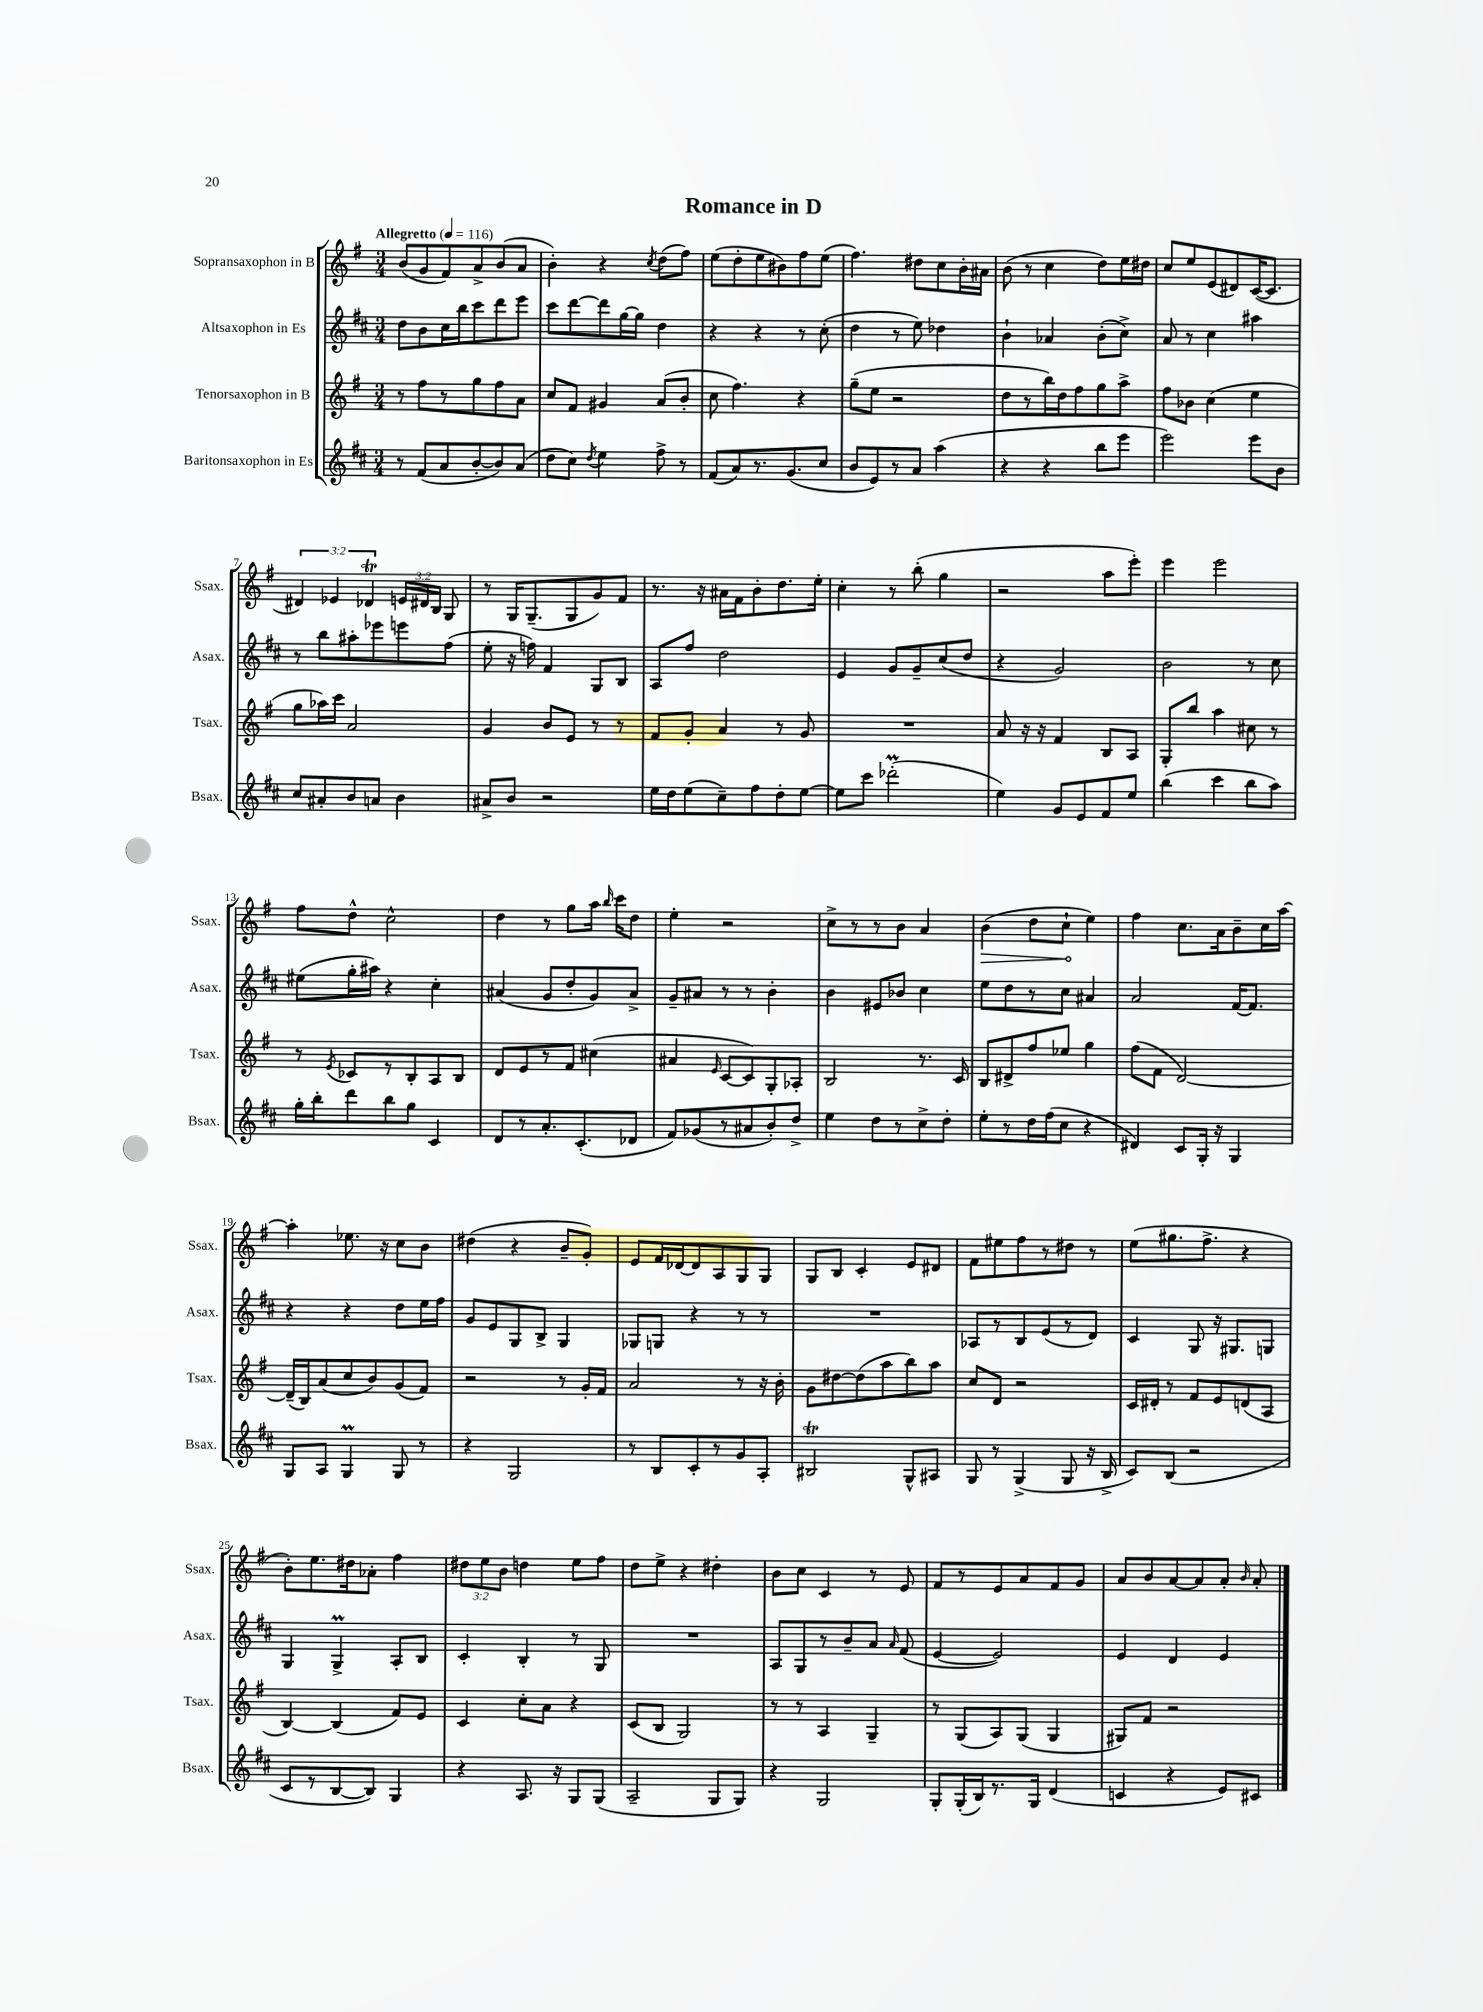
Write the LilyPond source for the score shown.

\header { title = "Romance in D" }
<<
\new StaffGroup <<
\new Staff = "s0" \with { instrumentName = "Sopransaxophon in B" shortInstrumentName = "Ssax." } {
    \clef treble \key g \major \numericTimeSignature \time 3/4 \override Staff.TupletNumber.text = #tuplet-number::calc-fraction-text \tempo "Allegretto" 4 = 116
    \autoBeamOff b'8[( g'8 fis'8) a'8-> b'8( a'8] |
    b'4-.) r4 \acciaccatura { c''8 } d''8[( fis''8]) |
    e''8[( d''8-. e''8 bis'8) fis''8 e''8]( |
    fis''4.) dis''8[ c''8 b'16-. ais'16] |
    b'8( r8 c''4 d''8[) e''16 dis''16] |
    c''8[ e''8 e'8( dis'8) c'16~( c'8.] |
    \tuplet 3/2 { dis'4) ees'4 des'4\trill } \tuplet 3/2 { e'16[ dis'16 b16] } g8 |
    r8 g16[ g8.--( g8 g'8) fis'8] |
    r8. r16 ais'16[ fis'16 b'8-. d''8. e''16]-. |
    c''4-. r8 b''8-.( g''4 |
    r2 a''8[ e'''8]-.) |
    e'''4 e'''2 |
    fis''8[ d''8]-^ c''2-^ |
    d''4 r8 g''8[ a''16] \grace { b''16 } c'''16[ d''8] |
    e''4-. r2 |
    c''8[-> r8 r8 b'8] a'4 |
    \once \override Hairpin.circled-tip = ##t b'4\>( d''8[ c''8]-!\! e''4) |
    fis''4 c''8.[ a'16 b'8-- c''16 a''16]~ |
    a''4-. ees''8. r16 c''8[ b'8] |
    dis''4( r4 b'8[-- g'8]-.) |
    e'8[ fis'16 des'16~ des'8 a8 g8 g8] |
    g8[ b8] c'4-. e'8[ dis'8] |
    fis'8[ eis''8 fis''8 r8 dis''8] r8 |
    e''8[( gis''8. fis''8.]-> r4 |
    b'8[-.) e''8. dis''16 aes'8]-. fis''4 |
    \tuplet 3/2 { dis''8[ e''8 b'8] } d''4 e''8[ fis''8] |
    d''8[ e''8]-> r4 dis''4-. |
    b'8[ c''8] c'4 r8 e'8 |
    fis'8[ r8 e'8 a'8 fis'8 g'8] |
    a'8[ b'8 a'8~ a'8 a'8]-. \grace { b'16 } a'8-. \bar "|." |
}
\new Staff = "s1" \with { instrumentName = "Altsaxophon in Es" shortInstrumentName = "Asax." } {
    \clef treble \key d \major \numericTimeSignature \time 3/4
    \autoBeamOff d''8[ b'8 cis''16 b''16 cis'''8 d'''8 e'''8] |
    cis'''8[ d'''8~ d'''8 g''16~ g''16] d''4 |
    r4 r4 r8 cis''8-.( |
    d''4 r8 e''8) des''4 |
    b'4-! aes'4 b'8[-.( cis''8]->) |
    a'8 r8 cis''4 ais''4 |
    r8 b''8[ ais''8-. ees'''8 e'''8 fis''8]( |
    e''8-. r16 f''16) fis'4 g8[ b8] |
    a8[ fis''8] d''2 |
    e'4 g'8[ g'8-- cis''8( d''8] |
    r4 g'2) |
    b'2 r8 cis''8 |
    eis''8[( g''16-. ais''16]) r4 cis''4-. |
    ais'4( g'8[ d''8-. g'8) ais'8]-> |
    g'8[-- ais'8] r8 r8 b'4-. |
    b'4 eis'8[ bes'8] cis''4 |
    e''8[ d''8 r8 cis''8] ais'4 |
    a'2 fis'16[~ fis'8.] |
    r4 r4 d''8[ e''16 fis''16] |
    g'8[ e'8 g8 b8]-> g4 |
    ges8[ g8] r4 r8 r8 |
    R2. |
    aes8[ r8 b8 e'8( r8 d'8]) |
    cis'4 g8 r16 gis8.[ g8] |
    g4 g4->\prall a8[-. b8] |
    cis'4-. b4-. r8 g8 |
    R2. |
    a8[ g8 r8 b'8-- a'8] \grace { a'16 } fis'8( |
    e'4~ e'2) |
    e'4 d'4 e'4 \bar "|." |
}
\new Staff = "s2" \with { instrumentName = "Tenorsaxophon in B" shortInstrumentName = "Tsax." } {
    \clef treble \key g \major \numericTimeSignature \time 3/4
    \autoBeamOff r8 fis''8[ r8 g''8 fis''8 a'8] |
    c''8[ fis'8] gis'4 a'8[( b'8]-. |
    c''8 fis''4.) r4 |
    g''8[--( e''8] r2 |
    d''8[ r8 b''16) d''16 fis''8 g''8 a''8]-> |
    fis''8[ bes'8] c''4( e''4 |
    g''8[ aes''16) c'''16] a'2 |
    g'4 b'8[ e'8] r8 r8 |
    fis'8[ g'8]-. a'4 r8 g'8 |
    R2. |
    a'8 r16 r16 fis'4 b8[ a8] |
    g8[-. b''8] a''4 cis''8 r8 |
    r8 \acciaccatura { e'8 } ces'8[ r8 b8-. a8 b8] |
    d'8[ e'8 r8 fis'8] cis''4( |
    ais'4 \grace { e'16 } c'8[~ c'8) g8-. aes8]-. |
    b2 r8. c'16 |
    b8[ dis'8-> fis''8 ees''8] g''4 |
    fis''8[( fis'8] d'2~) |
    d'16[--( b16) a'8( c''8 b'8) g'8( fis'8]) |
    r2 r8 g'16[-. fis'16] |
    a'2 r8 r16 b'16-. |
    g'8[ dis''8~ dis''8( a''8 b''8) a''8] |
    c''8[ d'8] r2 |
    c'16[ dis'16]-. r8 fis'8[ e'8 d'8( a8] |
    b4~) b4( fis'8[) e'8] |
    c'4 c''8[-. a'8] r4 |
    c'8[( b8] g2) |
    r8 r8 a4 g4-- |
    r8 g8[( a8) g8]( g4 |
    gis8[) fis'8] r2 \bar "|." |
}
\new Staff = "s3" \with { instrumentName = "Baritonsaxophon in Es" shortInstrumentName = "Bsax." } {
    \clef treble \key d \major \numericTimeSignature \time 3/4
    \autoBeamOff r8 fis'8[( a'8 b'8~-. b'8) a'8]( |
    d''8[ cis''8]) \acciaccatura { d''8 } e''4 fis''8-> r8 |
    fis'8[( a'8) r8. g'8.( cis''8] |
    b'8[ e'8) r8 a'8] a''4( |
    r4 r4 b''8[ e'''8] |
    e'''2) e'''8[ b'8] |
    cis''8[ ais'8-. b'8 a'8] b'4 |
    ais'8[-> b'8] r2 |
    e''16[ d''16 e''8( cis''8--) fis''8 d''8-. e''8]~ |
    e''8[ cis'''8] des'''2-.\prall( |
    e''4) g'8[ e'8 fis'8 e''8] |
    b''4( cis'''4 b''8[ a''8]) |
    g''16[-. b''16-. d'''8 b''8 g''8] cis'4 |
    d'8[ r8 a'8.-. cis'8.-.( des'8] |
    fis'8[) ges'8( r8 ais'8 b'8-.) d''8]-> |
    e''4 d''8[ r8 cis''8-> d''8]-. |
    e''8[-. r8 d''16 fis''16( cis''8] r4 |
    dis'4) cis'8[ g16]-. r16 g4 |
    g8[ a8] g4\prall g8 r8 |
    r4 g2 |
    r8 b8[ cis'8-. r8 g'8 a8]-. |
    bis2\trill g8[-^ ais8] |
    g8 r8 g4->( g8 r16 b16-> |
    cis'8[) b8]( r2 |
    cis'8[ r8 b8~ b8]) g4 |
    r4 a8. r16 g8[ g8]( |
    a2-- g8[ g8]) |
    r4 g2 |
    g8[-. g16-.( b16) r8. g16] d'4( |
    c'4 r4 e'8[) cis'8] \bar "|." |
}
>>
>>
